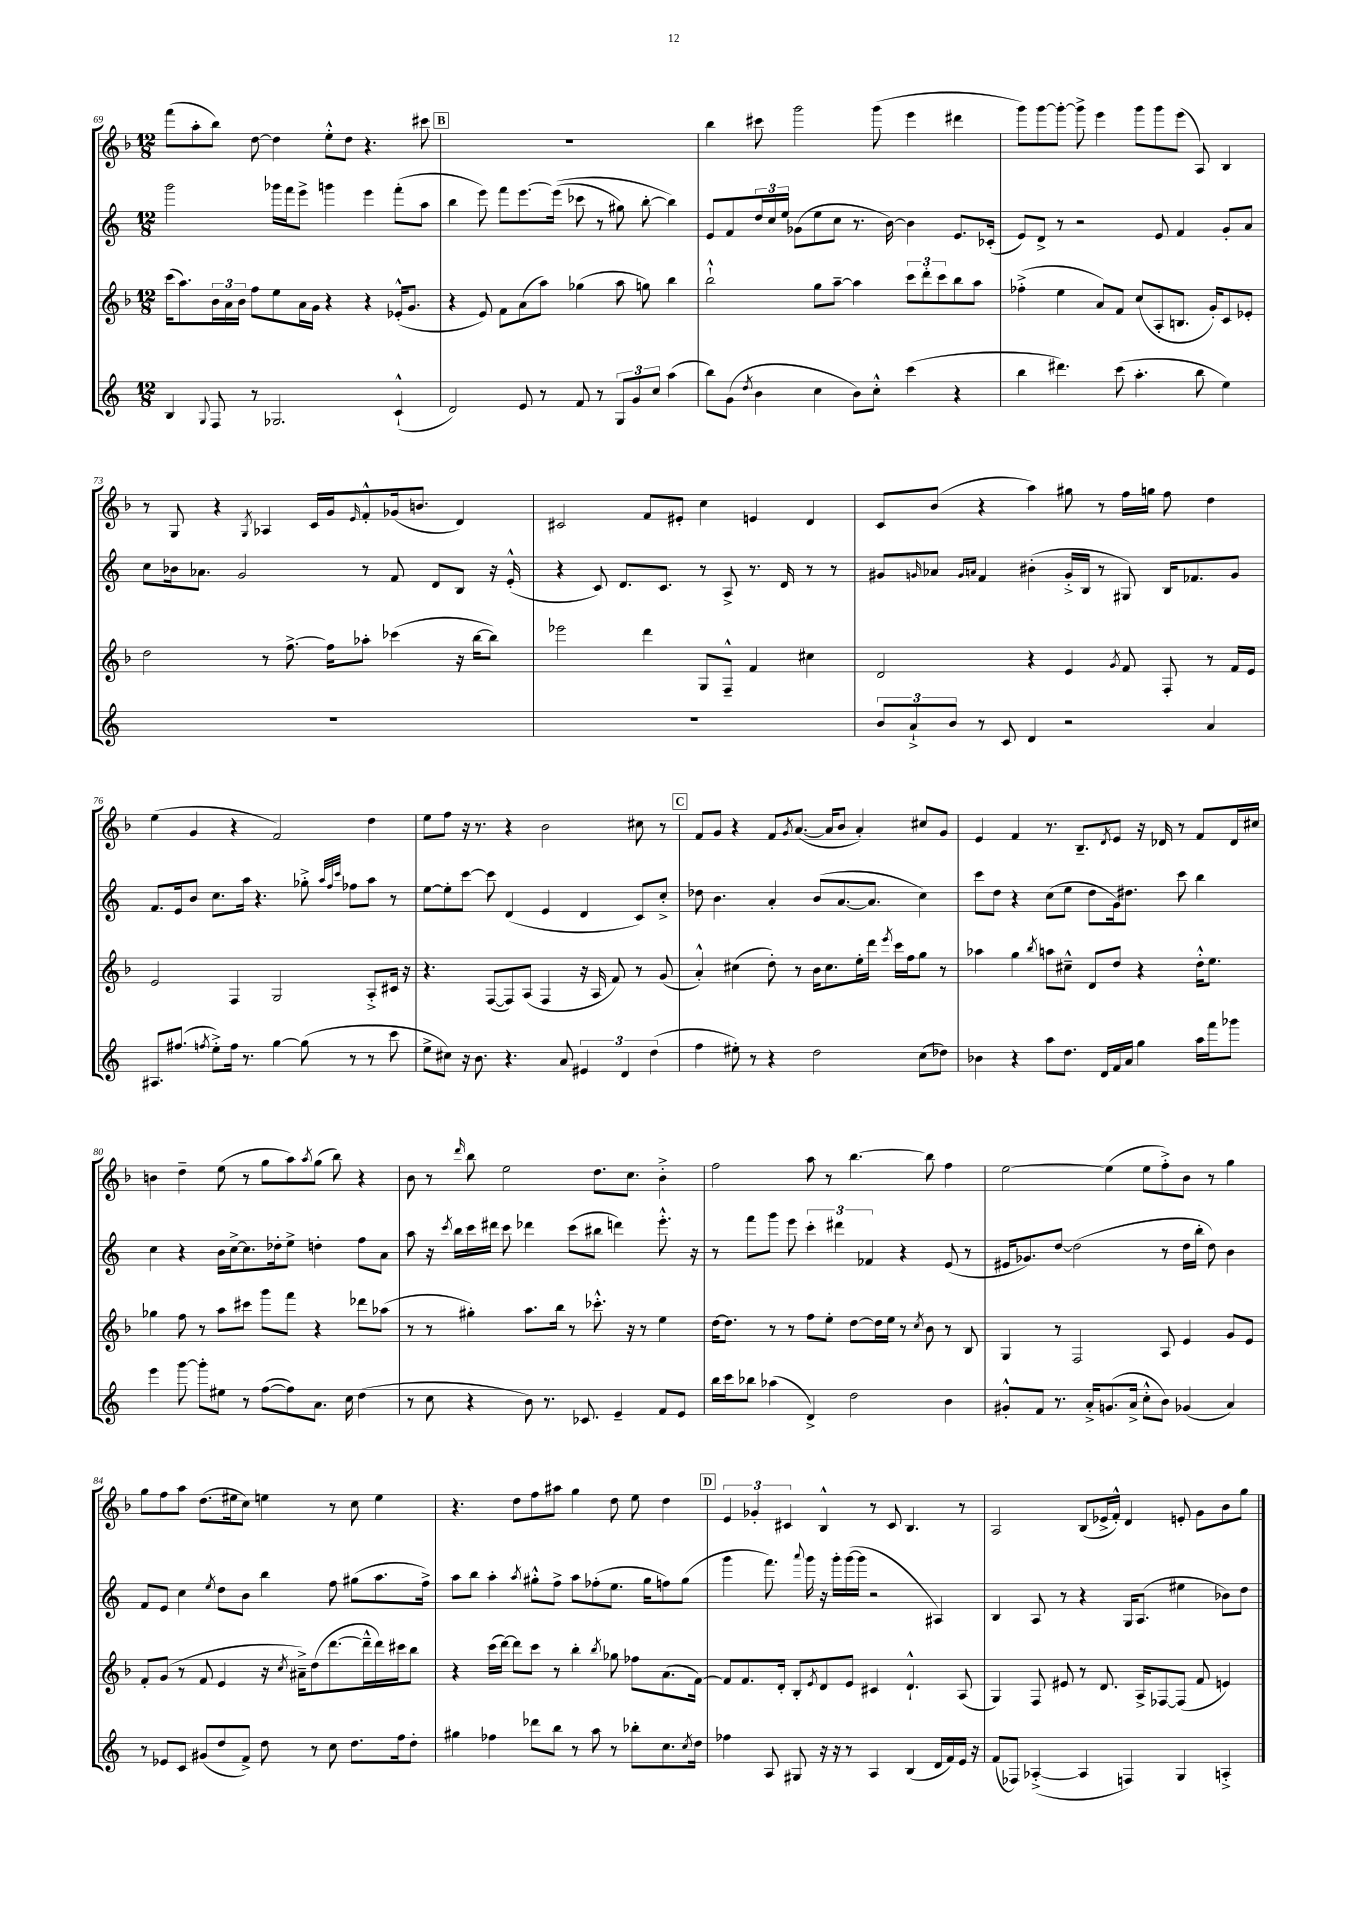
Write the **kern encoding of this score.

**kern	**kern	**kern	**kern
*staff4	*staff3	*staff2	*staff1
*clefG2	*clefG2	*clefG2	*clefG2
*k[]	*k[b-]	*k[]	*k[b-]
*M12/8	*M12/8	*M12/8	*M12/8
4B/	(16ccc\LK	2ggg\	(8fff\L
.	8.aa\)	.	.
.	.	.	8aa'\
8qqG/	.	.	.
8F/	24b-\L	.	8bb-\J)
.	24a\	.	.
.	24b-\JJ	.	.
8r	8ff\L	.	[8dd\
2.G-/	8ee\	16ggg-\LL	4dd\]
.	.	16fff\J	.
.	16a\L	8eee^\J	.
.	16g\JJ	.	.
.	4r	4ggg\	8ee'^^\L
.	.	.	8dd\J
.	4r	4eee\	4.r
(4c`^^/	(16e-'^^/LK	(8fff'\L	.
.	8.g/J	.	.
.	.	8aa\J	8ccc#\
=	=	=	=
2d/)	4r	4bb\	1.r
.	8e/)	8eee\)	.
.	8f\L	8fff\L	.
8e/	(8a\	[8.eee\	.
8r	8aa\J)	.	.
.	.	&((16eee\]Jk	.
8f/	(4gg-\	8ccc-\	.
8r	.	8r	.
12G/L	8aa\	8gg#\)	.
12g/	.	.	.
.	8gg\)	[8bb'\	.
12cc/J	.	.	.
(4aa\	4bb-\	4bb\]&)	.
=	=	=	=
8bb\L)	2bb-`^^\	8e/L	4bb-\
(8g\J	.	8f/	.
8qdd/	.	.	.
4b\	.	24dd/L	8ccc#\
.	.	24cc/	.
.	.	24ee/JJ	.
.	.	(8g-\L	2ggg\
4cc\	8gg\L	8ee\	.
.	[8aa~\J	8cc\J	.
8b\L)	4aa\]	8.r	.
8cc'^^\J	.	.	(8ggg\
.	.	[16b\)	.
(4ccc\	12ccc\L	4b\]	4eee\
.	12ddd'\	.	.
.	12ccc\	.	.
4r	8bb-\	8.e/L	4ddd#\
.	8aa\J	.	.
.	.	(16c-'/Jk	.
=	=	=	=
4bb\	(4ff-'^\	8e/L)	8ggg\L)
.	.	8d^/J	[8ggg\
4.ddd#\)	4ee\	8r	8ggg'\_J
.	.	2r	8ggg^\]
.	8a/L)	.	4eee\
(8ccc\	8f/J	.	.
4.aa'\	(8cc/L	.	8ggg\L
.	8A'/	8e/	8ggg\
.	8.B/J	4f/	(8eee\J
8bb\	.	.	8A/)
.	16g'/LK)	.	.
4ee\)	8c/	8g'/L	4B-/
.	8e-'/J	8a/J	.
=	=	=	=
1.r	2dd\	8cc\L	8r
.	.	16b-\k	8G/
.	.	8.a-\J	.
.	.	.	4r
.	.	2g/	.
.	.	.	8qG/
.	8r	.	4A-/
.	[8.ff^\	.	.
.	.	.	16c/LL
.	16ff\]LK	.	16g/J
.	.	.	16qqe/
.	8aa-'\J	8r	8f'^^/
.	(4ccc-\	8f/	(16g-/k
.	.	.	8.b/J
.	.	8d/L	.
.	16r	8B/J	4d/)
.	[16bb-\LK	.	.
.	8bb-\]J)	16r	.
.	.	(16e'^^/	.
=	=	=	=
1.r	2eee-\	4r	2c#/
.	.	8c/)	.
.	.	8.d/L	.
.	4ddd\	.	8f/L
.	.	8.c/J	.
.	.	.	8e#'/J
.	8G/L	8r	4cc\
.	8F~^^/J	8A^/	.
.	4f/	8.r	4e/
.	.	16d/	.
.	4cc#\	8r	4d/
.	.	8r	.
=	=	=	=
12b/L	2d/	8g#/L	8c/L
12a`^/	.	.	.
.	.	16qqg/	.
.	.	8a-/J	(8b-/J
12b/J	.	.	.
.	.	16qqg/LL	.
.	.	16qqa/JJ	.
8r	.	4f/	4r
8c/	.	.	.
4d/	4r	(4b#'\	4aa\)
2r	4e/	16g'^/LL	8gg#\
.	.	16B/JJ	.
.	.	8r	8r
.	8qg/	.	.
.	8f/	8G#/)	16ff\LL
.	.	.	16gg\JJ
.	8F'/	16B/LK	8ff\
.	.	8.f-/	.
4a/	8r	.	4dd\
.	16f/LL	8g/J	.
.	16e/JJ	.	.
=	=	=	=
8.A#/L	2e/	8.f/L	(4ee\
(8.ff#/J	.	16e/k	.
.	.	8b/J	4g/
8qff/	.	.	.
8ee'^\L)	.	8.cc\L	.
16ff\Jk	4F/	.	4r
8.r	.	16aa\Jk	.
.	.	4.r	.
[4gg\	2G/	.	2f/)
(8gg\]	.	8gg-'^\	.
.	.	32qqaa/LLL	.
.	.	32qqff/	.
.	.	32qqccc/JJJ	.
8r	.	8ff-\L	.
8r	8A'^/L	8aa\J	4dd\
8ccc\	16c#/Jk	8r	.
.	16r	.	.
=	=	=	=
8ee^\L	4.r	[8ee\L	8ee\L
8cc#\J)	.	8ee'\]	8ff\J
16r	.	[8ccc\J	16r
8.b\	.	.	8.r
.	([8F/L	8ccc\]	.
4.r	8F/])	(4d/	4r
.	(8A/J	.	.
.	4F/	4e/	2b-\
8a/	.	.	.
6e#/	16r	4d/	.
.	16A/	.	.
.	8f/)	.	.
6d/	.	.	.
.	8r	8c/L)	8cc#\
(6dd\	.	.	.
.	(8g/	8cc'^/J	8r
=	=	=	=
4ff\	4a'^^/)	8dd-\	8f/L
.	.	4.b\	8g/J
8ee#'\)	(4cc#\	.	4r
8r	.	.	.
4r	8dd'\)	4a'/	8f/L
.	.	.	8qg/
.	8r	.	([8.a/J
2dd\	16b-\LK	(8b/L	.
.	8.cc#\	.	16a/]LK
.	.	[8.a/	8b-/J
.	16ee'\L	.	4a'/)
.	16ddd\JJ	8.a/]J	.
.	8qeee/	.	.
.	16ccc\LL	.	.
.	16ff\J	.	.
(8cc\L	8gg\J	4cc\)	8cc#/L
8dd-\J)	8r	.	8g/J
=	=	=	=
4b-\	4aa-\	8ccc\L	4e/
.	.	8dd\J	.
4r	4gg\	4r	4f/
.	8qbb-/	.	.
8aa\L	8aa\L	(8cc\L	8.r
8.dd\J	8cc#~^^\J	8ee\J	.
.	.	.	8.B-~/L
.	8d/L	8dd\L	.
16d/LL	.	.	.
.	.	.	8qd/
16f/	8dd/J	16g\k)	8e/J
16a/JJ	.	8.dd#\J	.
4gg\	4r	.	16r
.	.	.	16d-/
.	.	8ccc\	8r
16aa\LL	16dd'^^\LK	4bb\	8f/L
16fff\J	8.ee\J	.	.
8ggg-\J	.	.	16d-/L
.	.	.	16cc#/JJ
=	=	=	=
4eee\	4gg-\	4cc\	4b\
[8ggg\	8ff\	4r	4dd~\
8ggg'\]L	8r	.	.
8ee#\J	8aa\L	16b\LL	(8ee\
.	.	[16cc^\J	.
8r	8ccc#\J	8.cc\]	8r
([8ff\L	8ggg\L	.	8gg\L
.	.	16dd-'\k	.
8ff\])	8fff\J	8ee^\J	8aa\)
.	.	.	8qaa/
8.a\J	4r	4dd'\	(8gg\J
.	.	.	8bb-\)
16cc\	.	.	.
(4dd\	8ddd-\L	8ff\L	4r
.	(8aa-\J	8a\J	.
=	=	=	=
8r	8r	8aa\	8b-\
8cc\	8r	16r	8r
.	.	8qccc/	.
.	.	16bb\LL	.
.	.	.	16qqddd/
4r	4gg#'\)	16ccc\	8bb-\
.	.	16ddd#\JJ	.
.	.	8ccc\	2ee\
8b\)	8.aa\L	4ddd-\	.
8.r	.	.	.
.	16bb-\Jk	.	.
.	8r	(8ccc\L	.
8.c-/	.	.	.
.	8.ccc-'^^\	8bb#\J	8.dd\L
4e~/	.	4ddd\)	.
.	16r	.	8.cc\J
.	8r	.	.
8f/L	4ee\	8.eee'^^\	4b-'^\
8e/J	.	.	.
.	.	16r	.
=	=	=	=
16bb\LL	[16dd\LK	8r	2ff\
16ccc\J	8.dd\]J	.	.
8bb-\J	.	8fff\L	.
(4aa-\	8r	8ggg\J	.
.	8r	8eee\	.
4d^/)	8ff\L	6ccc'\	8aa\
.	8ee'\J	.	8r
.	.	6ddd#\	.
2dd\	[8dd\L	.	[4.bb-\
.	.	6f-/	.
.	16dd\]L	.	.
.	16ee\JJ	.	.
.	8r	4r	.
.	8qcc/	.	.
.	8b-\	.	8bb-\]
4b\	8r	(8e/	4ff\
.	8B-/	8r	.
=	=	=	=
8g#'^^/L	4G/	16e#/LK	[2ee\
.	.	8.g-/)	.
8f/J	.	.	.
8.r	8r	[8dd/J	.
.	2F/	(2dd\]	.
16a'^/LK	.	.	.
(8.g/	.	.	(4ee\]
16a^/Jk	.	.	.
8cc'^^\L	.	.	8ee\L
8b\J)	8A/	8r	8ff'^\)
(4g-/	4e/	16dd\LL	8b-\J
.	.	16bb'\JJ	.
.	.	8dd\)	8r
4a/)	8g/L	4b\	4gg\
.	8e/J	.	.
=	=	=	=
8r	8f'/L	8f/L	8gg\L
8e-/L	(8g/J	8e/J	8ff\
8c/J	8r	4cc\	8aa\J
(8g#/L	8f/	.	(8.dd\L
.	.	8qee/	.
8dd/	4e/	8dd\L	.
.	.	.	16ee#\k
8f^/J)	.	8b\J	8cc\J)
8dd\	16r	4bb\	4ee\
.	8qcc/	.	.
.	16a#~^\LK)	.	.
8r	(8dd\	.	.
8cc\	[8.ddd\	8ff\	8r
8.dd\L	.	(8gg#\L	8cc\
.	16ddd~^^\]L	.	.
.	16ddd\)	8.aa\	4ee\
16ff\k	16ccc#\J	.	.
8dd'\J	8bb-\J	.	.
.	.	16ff^\Jk)	.
=	=	=	=
4gg#\	4r	8aa\L	4.r
.	.	8bb\J	.
4ff-\	(16ccc\LL	4aa'\	.
.	[16ddd\JJ)	.	.
.	8ddd\]L	.	8dd\L
.	.	8qaa/	.
8ddd-\L	8ccc\J	8gg#'^^\L	8ff\
8bb\J	8r	8ff^\J	8aa#\J
8r	4bb-'\	8aa\L	4gg\
8aa\	.	(8ff-'\	.
.	8qbb-/	.	.
8r	8gg-\	8.ee\J	8dd\
8bb-'\L	8ff-\L	.	8ee\
.	.	16gg#\LK	.
8.cc\	(8.a\	8ff\)	4dd\
.	.	(8gg#\J	.
8qcc/	.	.	.
16dd\Jk	[16f\Jk)	.	.
=	=	=	=
4ff-\	8f/]L	4ggg\	6e/
.	8.f/	.	.
.	.	.	6g-'/
8A/	.	8.fff\)	.
.	16d'/Jk	.	.
.	.	.	6c#/
8G#/	8B-'/L	.	.
.	.	8qqaaa/	.
.	.	16ggg\	.
.	8qe/	.	.
16r	8d/	16r	4B-^^/
16r	.	16ggg'\LL	.
8r	8e/J	([16ggg\	.
.	.	16ggg\]JJ	.
4A/	4c#/	2r	8r
.	.	.	8c#/
(4B/	4.d`^^/	.	4.B-/
16d/LL	.	4A#/)	.
16f/)	.	.	.
16e/JJ	(8A/	.	8r
16r	.	.	.
=	=	=	=
(8f/L	4G/)	4B/	2A/
8F-/J)	.	.	.
([4A-'^/	8F/	8A/	.
.	8e#/	8r	.
4A-/]	8r	4r	(8B-/L
.	8.d/	.	16e-^/L
.	.	.	16f'^^/JJ)
4F/)	.	16G/LK	4d/
.	16A^/LK	(8.A/J	.
.	[8F-/	.	.
4G/	(8F-/]J	4ee#\	8e'/
.	8f/	.	8g\L
4A'^/	4e/)	8b-\L)	8b-\
.	.	8dd\J	8gg\J
==	==	==	==
*-	*-	*-	*-
